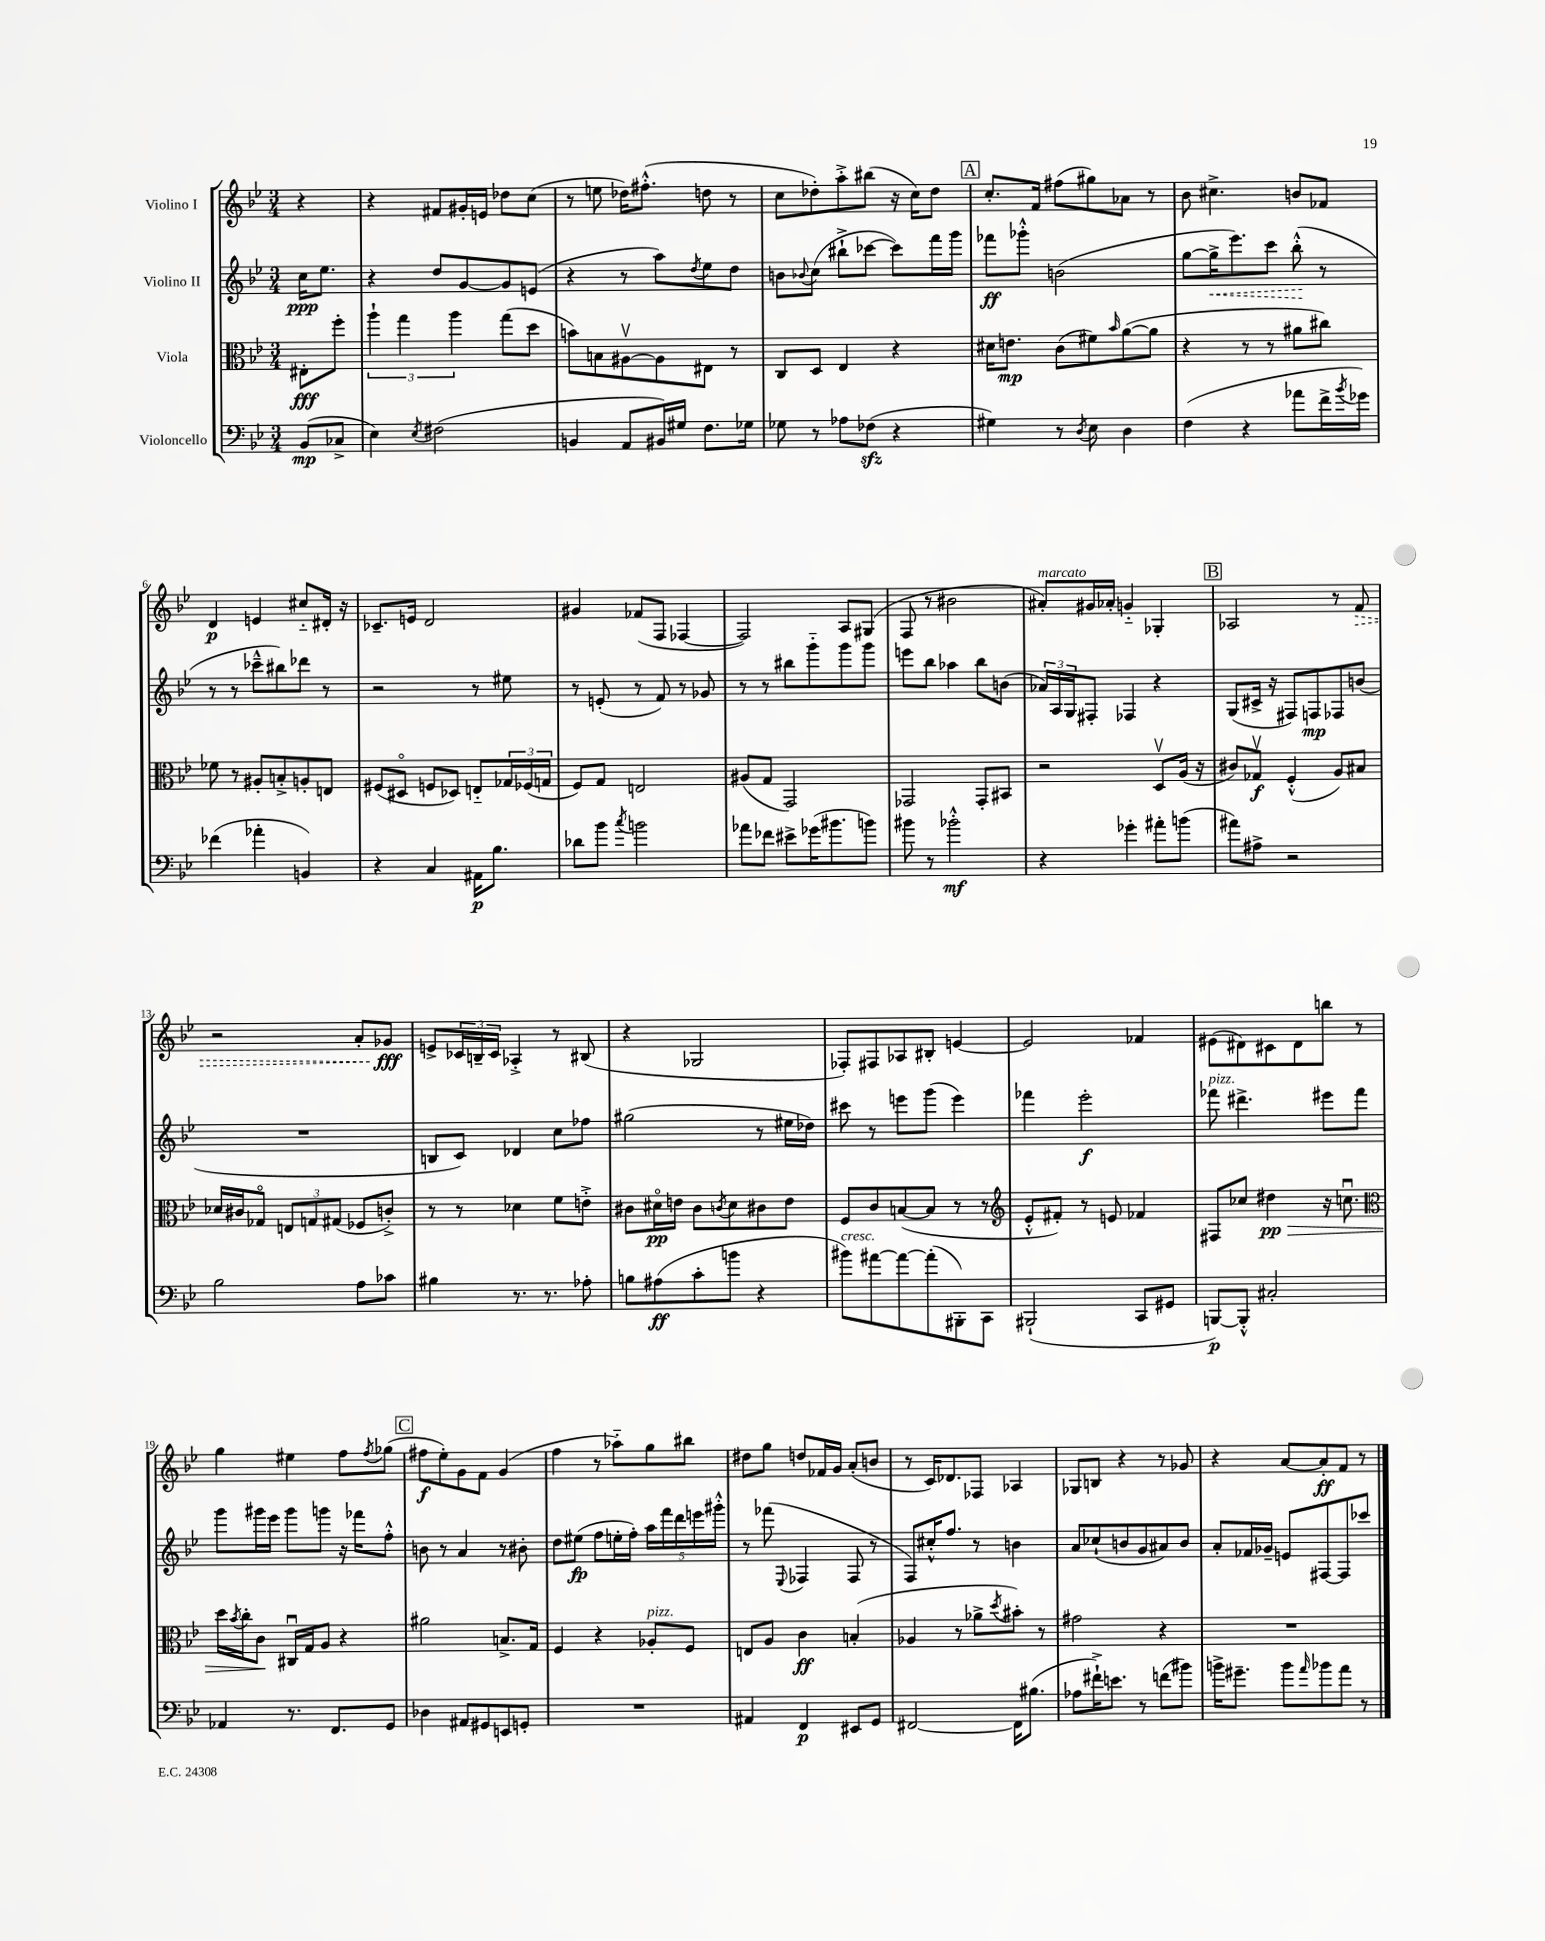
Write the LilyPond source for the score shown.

<<
\new StaffGroup <<
\new Staff = "s0" \with { instrumentName = "Violino I" } {
    \clef treble \key bes \major \numericTimeSignature \time 3/4 \partial 4
    r4 |
    r4 fis'8 gis'16-. e'16 des''8 c''8( |
    r8 e''8 des''16) fis''8.-.-^( d''8 r8 |
    c''8 des''8-.) a''8-.-> bis''8( r16 c''16) des''8 |
    \mark \markup { \box "A" } c''8.-. f'16 fis''8( gis''8) aes'8 r8 |
    bes'8 cis''4.-> b'8 fes'8 |
    d'4\p e'4 cis''8-_ dis'16-. r16 |
    ces'8.-- e'16 d'2 |
    gis'4 fes'8( f8 fes4~ |
    fes2) a8 gis8( |
    f8 r8 bis'2 |
    ais'8-.^\markup { \italic "marcato" }) gis'16 aes'16-. g'4-_ ges4-. |
    \mark \markup { \box "B" } aes2 r8 \once \override Hairpin.style = #'dashed-line f'8\> |
    r2 a'8-. ges'8\fff\! |
    e'8-> \tuplet 3/2 { ces'16 b16-- ces'16 } aes4-.-> r8 bis8( |
    r4 ges2 |
    fes8-.) fis8 aes8 bis8-. e'4~ |
    e'2 fes'4 |
    eis'8( dis'8) cis'8 dis'8 b''8 r8 |
    g''4 eis''4 f''8 \acciaccatura { f''8 } ges''8( |
    \mark \markup { \box "C" } fis''8\f ees''8-.) g'8 f'8 g'4( |
    f''4 r8 aes''8-_) g''8 bis''8 |
    dis''8 g''8 d''8 fes'16 g'16 a'8-.( b'8 |
    r8 c'16) des'8. fes8 aes4 |
    ges8 b8 r4 r8 ges'8 |
    r4 a'8~ a'8-.\ff f'8 r8 \bar "|." |
}
\new Staff = "s1" \with { instrumentName = "Violino II" } {
    \clef treble \key bes \major \numericTimeSignature \time 3/4 \partial 4
    c''16\ppp ees''8. |
    r4 d''8 g'8~ g'8 e'8( |
    r4 r8 a''8) \acciaccatura { d''8 } ees''8 d''8 |
    b'8 \appoggiatura { bes'8 } c''8( bis''8-!-> ces'''8~ ces'''8) f'''16 g'''16 |
    \mark \markup { \box "A" } fes'''8\ff ges'''8-.-^ b'2( |
    g''8~ \once \override Hairpin.style = #'dashed-line g''16->\< ees'''8.) c'''8 bes''8-.-^\!( r8 |
    r8 r8 ces'''8---^ bis''8) des'''8 r8 |
    r2 r8 eis''8 |
    r8 e'8-.( r8 f'8) r8 ges'8 |
    r8 r8 bis''8 g'''8-_ g'''8 g'''8 |
    e'''8 bes''8 aes''4 bes''8 b'8( |
    \tuplet 3/2 { aes'16) a16 g16 } fis8-. fes4 r4 |
    \mark \markup { \box "B" } g8( cis'16-> r16 fis8) f8\mp fes8 b'8( |
    R2. |
    b8 c'8) des'4 c''8 fes''8 |
    gis''2( r8 eis''16 des''16) |
    cis'''8 r8 e'''8 g'''8( e'''4) |
    fes'''4 ees'''2-.\f |
    fes'''8^\markup { \italic "pizz." } dis'''4.-> eis'''8 fes'''8 |
    g'''8 gis'''16 ees'''16 gis'''8 g'''8 r16 fes'''16 f''8-.-^ |
    \mark \markup { \box "C" } b'8 r8 a'4 r8 bis'8-. |
    d''8 eis''8\fp( f''8 e''16-. f''16-.) \tuplet 5/4 { a''16 f'''16 d'''16 e'''16 gis'''16-.-^ } |
    r8 fes'''8( \appoggiatura { ees8 } fes4 fes8 r8 |
    f8) cis''16-.-^ f''8. r8 b'4 |
    a'8 ces''8-!( b'8 g'8 ais'8) b'8 |
    a'8-. fes'16 ges'16-- e'8 fis8~ fis8 ces'''8 \bar "|." |
}
\new Staff = "s2" \with { instrumentName = "Viola" } {
    \clef alto \key bes \major \numericTimeSignature \time 3/4 \partial 4
    eis8-.\fff f''8-. |
    \tuplet 3/2 { a''4-! g''4 a''4 } g''8( d''8 |
    b'8) b8 ais8~\upbow ais8 eis8 r8 |
    c8 d8 ees4 r4 |
    \mark \markup { \box "A" } dis'16 e'8.\mp c'8( fis'8) \grace { bes'16 } a'8~( a'8 |
    r4 r8 r8 ais'8 cis''8) |
    fes'8 r8 ais8-. b8-.-> a8-. e8 |
    fis8( dis8\flageolet f8 des8) e8-_ \tuplet 3/2 { ges16 fes16( g16 } |
    f8) g8 e2 |
    ais8( g8 g,2) |
    ges,2 ges,8-. bis,8 |
    r2 d8\upbow a16( r16 |
    \mark \markup { \box "B" } cis'8) ges8\upbow\f f4-.-^( a8) bis8 |
    des'16 cis'16 ges8\flageolet \tuplet 3/2 { e8 g8 gis8( } fes8 c'8-.->) |
    r8 r8 des'4 f'8 e'8-.-> |
    cis'8 dis'16\flageolet\pp e'16 cis'8 \acciaccatura { c'8 } dis'8 cis'8 e'8 |
    f8 c'8 b8~( b8 r8 r8 |
    \clef treble ees'8-.-^ fis'8-.) r8 e'8 fes'4 |
    fis8 ces''8 dis''4\pp\> r16 c''8.\downbow |
    \clef alto d''16 \acciaccatura { bes'8 } c''16-. c'8\! cis16\downbow g16 a8 r4 |
    \mark \markup { \box "C" } ais'2 b8.-> g16 |
    f4 r4 aes8-.^\markup { \italic "pizz." } f8 |
    e8 a8 c'4\ff b4-.( |
    aes4 r8 aes'8-> \acciaccatura { d''8 } bis'8-.) r8 |
    gis'2 r4 |
    R2. \bar "|." |
}
\new Staff = "s3" \with { instrumentName = "Violoncello" } {
    \clef bass \key bes \major \numericTimeSignature \time 3/4 \partial 4
    bes,8\mp( ces8-> |
    ees4) \acciaccatura { ees8 } fis2( |
    b,4 a,8 bis,16) gis16 f8. ges16 |
    ges8 r8 aes8 fes8\sfz( r4 |
    \mark \markup { \box "A" } gis4) r8 \acciaccatura { d8 } ees8 d4 |
    f4( r4 aes'8 f'16-> \acciaccatura { bes'8 } ges'16) |
    fes'4( aes'4-. b,4) |
    r4 c4 ais,16\p bes8. |
    des'8 bes'8 \acciaccatura { c''8 } b'2 |
    aes'8 fes'8 eis'8-> ges'16( bis'8. b'8) |
    bis'8 r8 bes'2-.-^\mf |
    r4 ges'4-. ais'8-. b'8( |
    \mark \markup { \box "B" } ais'8) ais8-> r2 |
    bes2 a8 ces'8 |
    bis4 r8. r8. aes8-. |
    b8 ais8\ff( c'8-. b'8 r4 |
    bis'8^\markup { \italic "cresc." }) ais'8~ ais'8~ ais'8-.( bis,,8-.) c,8 |
    bis,,2-!( c,8 gis,8 |
    b,,8~\p) b,,8-.-^ cis2-. |
    aes,4 r8. f,8. g,8 |
    \mark \markup { \box "C" } des4 ais,8 gis,8 e,8 g,8-. |
    R2. |
    ais,4 f,4\p eis,8 g,8 |
    fis,2~ fis,16 bis8.( |
    aes8 fis'16-!->) e'8. r8 f'8( bis'8) |
    b'16-> gis'8.-- b'8 \grace { a'16 } bes'8 a'8 r8 \bar "|." |
}
>>
>>
